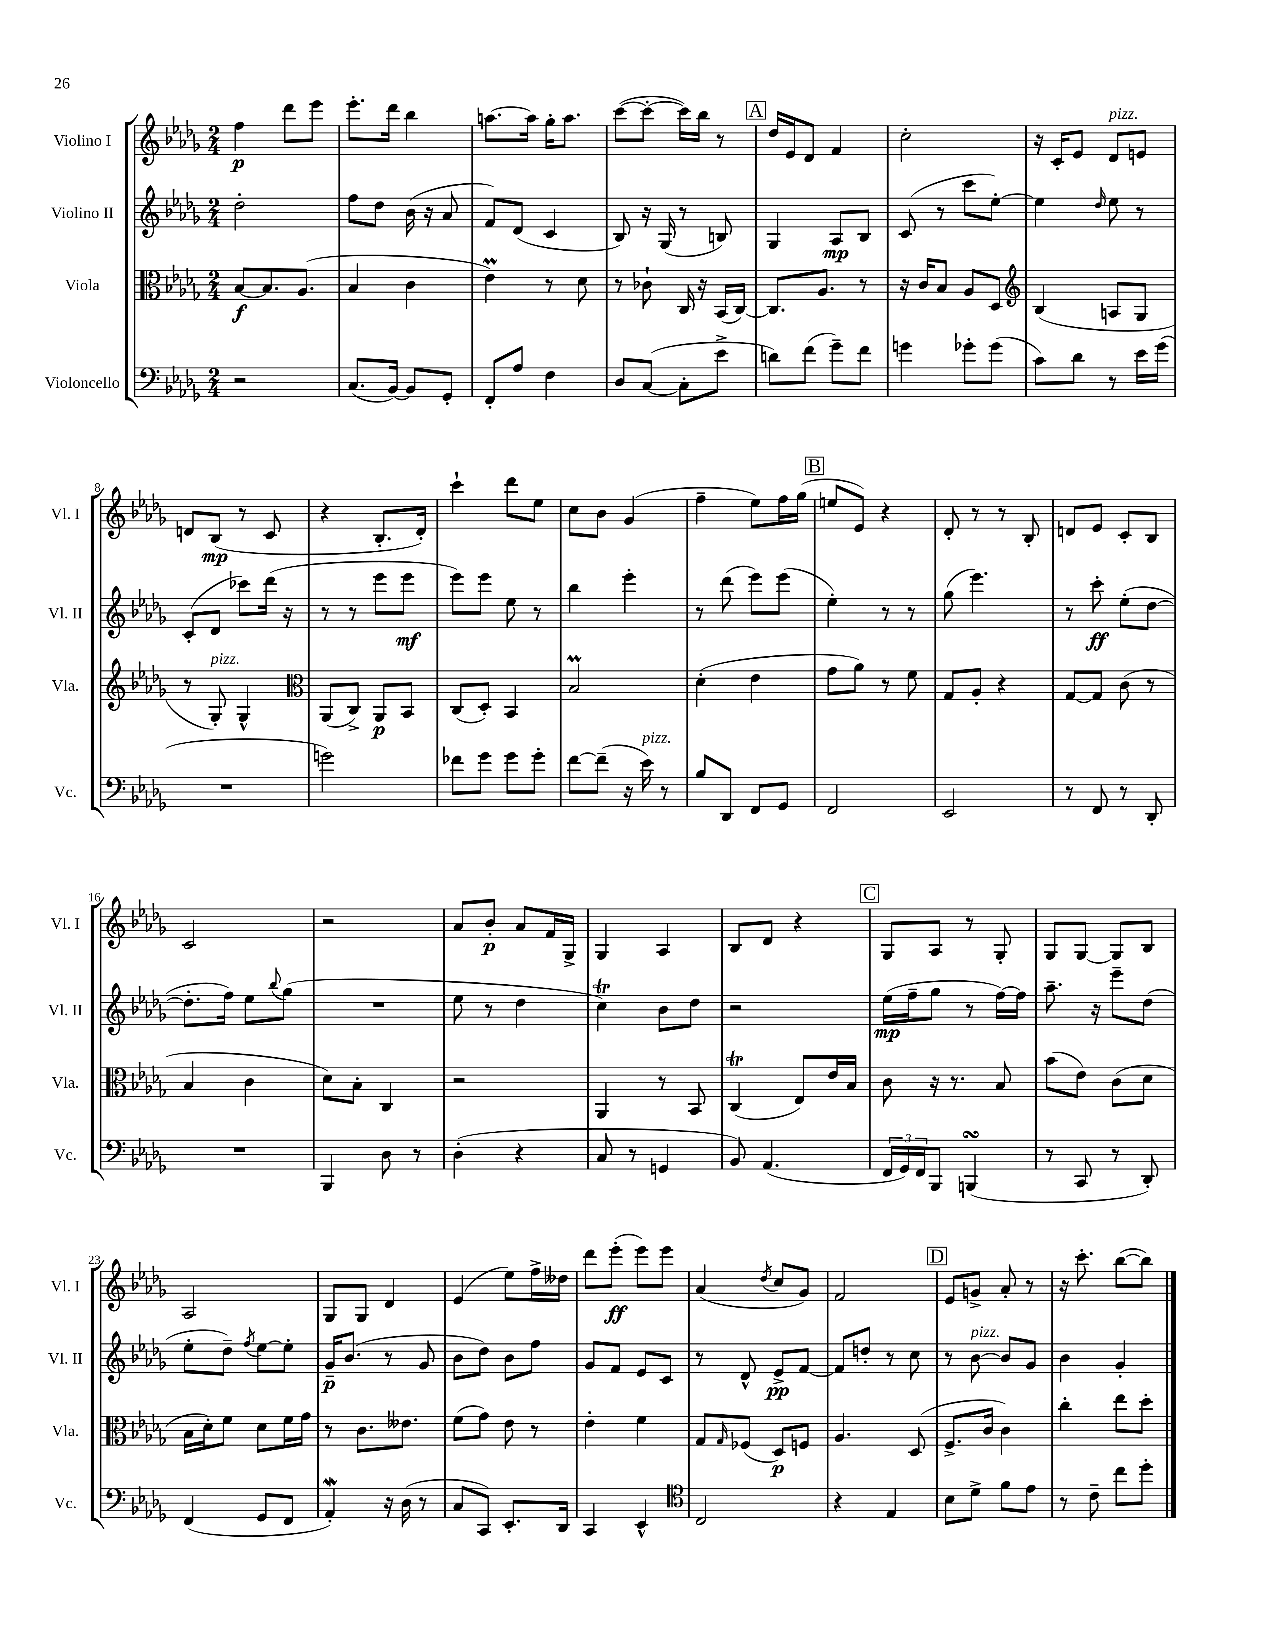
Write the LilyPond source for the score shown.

<<
\new StaffGroup <<
\new Staff = "s0" \with { instrumentName = "Violino I" shortInstrumentName = "Vl. I" } {
    \clef treble \key des \major \numericTimeSignature \time 2/4
    f''4\p des'''8 ees'''8 |
    ees'''8.-. des'''16 bes''4 |
    a''8.~ a''16 ges''16-. a''8. |
    c'''8~( c'''8~-. c'''16) bes''16 r8 |
    \mark \markup { \box "A" } des''16 ees'16 des'8 f'4 |
    c''2-. |
    r16 c'16-. ees'8 des'8^\markup { \italic "pizz." } e'8 |
    d'8 bes8\mp( r8 c'8 |
    r4 bes8.-. des'16-.) |
    c'''4-! des'''8 ees''8 |
    c''8 bes'8 ges'4( |
    f''4-- ees''8) f''16 ges''16( |
    \mark \markup { \box "B" } e''8 ees'8) r4 |
    des'8-. r8 r8 bes8-. |
    d'8 ees'8 c'8-. bes8 |
    c'2 |
    r2 |
    aes'8 bes'8-.\p aes'8 f'16 ges16-> |
    ges4 aes4 |
    bes8 des'8 r4 |
    \mark \markup { \box "C" } ges8 aes8 r8 ges8-. |
    ges8 ges8~ ges8 bes8 |
    aes2 |
    ges8 ges8 des'4 |
    ees'4( ees''8) f''16-> deses''16 |
    des'''8 ees'''8-.\ff( ees'''8) ees'''8 |
    aes'4( \acciaccatura { des''8 } c''8 ges'8) |
    f'2 |
    \mark \markup { \box "D" } ees'8 g'8-> aes'8-. r8 |
    r16 c'''8.-. bes''8~( bes''8) \bar "|." |
}
\new Staff = "s1" \with { instrumentName = "Violino II" shortInstrumentName = "Vl. II" } {
    \clef treble \key des \major \numericTimeSignature \time 2/4
    des''2-. |
    f''8 des''8 bes'16( r16 aes'8 |
    f'8) des'8( c'4 |
    bes8) r16 ges16( r8 b8) |
    \mark \markup { \box "A" } ges4 aes8\mp bes8 |
    c'8( r8 c'''8 ees''8~-.) |
    ees''4 \grace { des''16 } ees''8 r8 |
    c'8-.( des'8 ces'''8) des'''16( r16 |
    r8 r8 ees'''8 ees'''8\mf |
    ees'''8) ees'''8 ees''8 r8 |
    bes''4 ees'''4-. |
    r8 des'''8( ees'''8) ees'''8( |
    \mark \markup { \box "B" } ees''4-.) r8 r8 |
    ges''8( ees'''4.) |
    r8 c'''8-.\ff ees''8-.( des''8~ |
    des''8.-. f''16) ees''8 \appoggiatura { bes''8 } ges''8( |
    R2 |
    ees''8 r8 des''4 |
    c''4\trill) bes'8 des''8 |
    r2 |
    \mark \markup { \box "C" } ees''16\mp( f''16-- ges''8 r8 f''16~) f''16 |
    aes''8.-- r16 ees'''8-- des''8( |
    ees''8-. des''8--) \acciaccatura { f''8 } ees''8~ ees''8-. |
    ges'16--\p bes'8.( r8 ges'8 |
    bes'8 des''8) bes'8 f''8 |
    ges'8 f'8 ees'8 c'8 |
    r8 des'8-^ ees'8->\pp f'8~ |
    f'8 d''8-. r8 c''8 |
    \mark \markup { \box "D" } r8 bes'8~^\markup { \italic "pizz." } bes'8 ges'8 |
    bes'4 ges'4-. \bar "|." |
}
\new Staff = "s2" \with { instrumentName = "Viola" shortInstrumentName = "Vla." } {
    \clef alto \key des \major \numericTimeSignature \time 2/4
    bes8~\f bes8. aes8.( |
    bes4 c'4 |
    ees'4\prall) r8 des'8 |
    r8 ces'8-! c16 r16 bes,16( c16~) |
    \mark \markup { \box "A" } c8. aes8. r8 |
    r16 c'16 bes8 aes8 des8 |
    \clef treble bes4( a8 ges8 |
    r8 ges8-.^\markup { \italic "pizz." }) ges4-^ |
    \clef alto aes,8( c8->) aes,8\p bes,8 |
    c8( des8-.) bes,4 |
    bes2\prall |
    des'4-.( ees'4 |
    \mark \markup { \box "B" } ges'8 aes'8) r8 f'8 |
    ges8 aes8-. r4 |
    ges8~ ges8 c'8( r8 |
    bes4 c'4 |
    des'8) bes8-. c4 |
    r2 |
    aes,4 r8 bes,8 |
    c4\trill( ees8) ees'16 bes16 |
    \mark \markup { \box "C" } c'8 r16 r8. bes8 |
    bes'8( ees'8) c'8( des'8 |
    bes16 des'16-.) f'8 des'8 f'16 ges'16 |
    r8 c'8. eeses'8. |
    f'8( ges'8) ees'8 r8 |
    ees'4-. f'4 |
    ges8 \grace { ges16 } fes8( des8\p) f8 |
    aes4. des8( |
    \mark \markup { \box "D" } f8.-> c'16 c'4) |
    c''4-. ees''8 des''8-. \bar "|." |
}
\new Staff = "s3" \with { instrumentName = "Violoncello" shortInstrumentName = "Vc." } {
    \clef bass \key des \major \numericTimeSignature \time 2/4
    r2 |
    c8.( bes,16~) bes,8 ges,8-. |
    f,8-. aes8 f4 |
    des8 c8~( c8-. ees'8-> |
    \mark \markup { \box "A" } d'8) f'8( ges'8--) f'8 |
    g'4 ges'8-. ges'8( |
    c'8) des'8 r8 ees'16 ges'16( |
    R2 |
    g'2) |
    fes'8 ges'8 ges'8 ges'8-. |
    f'8~ f'8--( r16 ees'16^\markup { \italic "pizz." }) r8 |
    bes8 des,8 f,8 ges,8 |
    \mark \markup { \box "B" } f,2 |
    ees,2 |
    r8 f,8 r8 des,8-. |
    R2 |
    bes,,4 des8 r8 |
    des4-.( r4 |
    c8 r8 g,4 |
    bes,8) aes,4.( |
    \mark \markup { \box "C" } \tuplet 3/2 { f,16 ges,16) f,16 } bes,,8 b,,4\turn( |
    r8 c,8 r8 des,8-.) |
    f,4( ges,8 f,8 |
    aes,4-.\mordent) r16 des16( r8 |
    c8 c,8) ees,8.-. des,16 |
    c,4 ees,4-^ |
    \clef tenor c2 |
    r4 ees4 |
    \mark \markup { \box "D" } bes8 des'8-> f'8 ees'8 |
    r8 c'8-- c''8 des''8-. \bar "|." |
}
>>
>>
